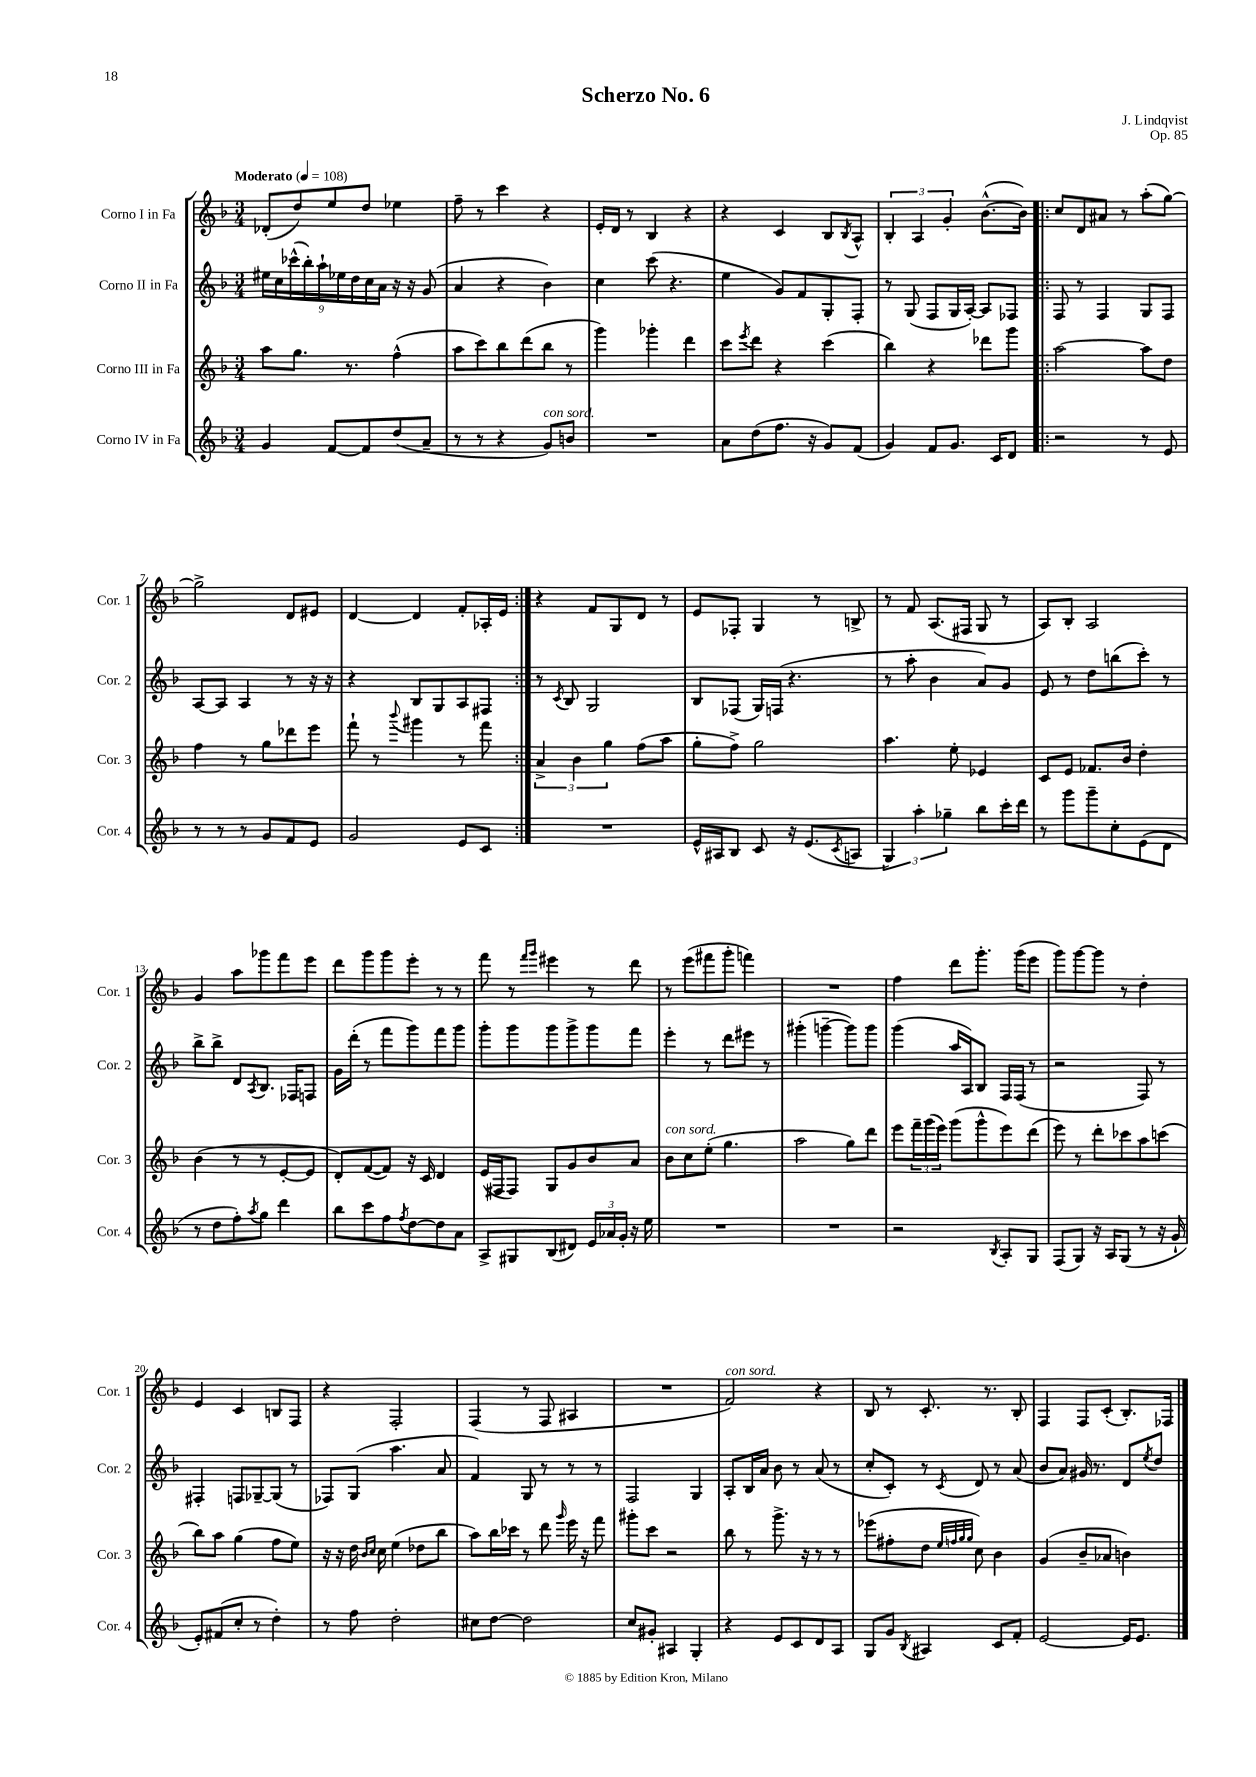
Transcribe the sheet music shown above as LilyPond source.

\header { title = "Scherzo No. 6" composer = "J. Lindqvist" opus = "Op. 85" }
<<
\new StaffGroup <<
\new Staff = "s0" \with { instrumentName = "Corno I in Fa" shortInstrumentName = "Cor. 1" } {
    \clef treble \key f \major \numericTimeSignature \time 3/4 \tempo "Moderato" 4 = 108
    des'8-.( d''8) e''8 d''8 ees''4 |
    f''8-- r8 c'''4 r4 |
    e'16-. d'16 r8 bes4 r4 |
    r4 c'4 bes8 \acciaccatura { bes8 } a8-^ |
    \tuplet 3/2 { bes4-. a4 g'4-. } bes'8.~-^( bes'16) |
    \repeat volta 2 { c''8 d'8 ais'8 r8 a''8-.( g''8~) |
    g''2-> d'8 eis'8 |
    d'4~ d'4 f'8-. aes16-. e'16 | }
    r4 f'8 g8 d'8 r8 |
    e'8 fes8-. g4 r8 b8-> |
    r8 f'8 a8.( fis16 g8 r8 |
    a8) bes8-. a2 |
    g'4 a''8 ges'''8 f'''8 e'''8 |
    d'''8 g'''8 g'''8 e'''8-. r8 r8 |
    f'''8 r8 \grace { f'''16 g'''16 } eis'''4 r8 d'''8 |
    r8 e'''8( fis'''8 g'''8-. f'''4) |
    R2. |
    f''4 d'''8 g'''8.-. g'''16( e'''8 |
    g'''8) g'''8~ g'''8 r8 d''4-. |
    e'4 c'4 b8 f8 |
    r4 f2-. |
    f4( r8 f8 ais4 |
    R2. |
    f'2^\markup { \italic "con sord." }) r4 |
    bes8 r8 c'8.-. r8. bes8-. |
    f4 f8 c'8-.( bes8.-.) fes16 \bar "|." |
}
\new Staff = "s1" \with { instrumentName = "Corno II in Fa" shortInstrumentName = "Cor. 2" } {
    \clef treble \key f \major \numericTimeSignature \time 3/4
    \tuplet 9/8 { eis''16 c''16 ces'''16-^( bes''16-.) a''16-! ees''16 d''16 c''16 a'16 } r16 r16 g'8( |
    a'4 r4 bes'4) |
    c''4 c'''8( r4. |
    e''4 g'8) f'8 g8-. f8-. |
    r8 g8( f8 g16 a16~-.) a8 fes8 |
    \repeat volta 2 { f8 r8 f4 g8 f8 |
    a8~ a8 a4 r8 r16 r16 |
    r4 bes8 g8 a8 fis8 | }
    r8 \acciaccatura { c'8 } bes8 g2 |
    bes8 fes8( g16) f16( r4. |
    r8 a''8-. bes'4 a'8) g'8 |
    e'8 r8 d''8 b''8( c'''8-.) r8 |
    bes''8-> bes''8-> d'8 \acciaccatura { a8 } bes8. fes16 f8 |
    g'16 d'''16-.( r8 f'''8 g'''8) f'''8 g'''8 |
    g'''8-. g'''8 g'''8 g'''8-> g'''8 f'''8 |
    e'''4-. r8 d'''8 eis'''8 r8 |
    gis'''4-.( g'''4~-- g'''8) g'''8 |
    g'''4( a''16 a16) bes8 f16 f16( r8 |
    r2 f8) r8 |
    fis4-. f8 ges8~-- ges8( r8 |
    fes8) g8( a''4. a'8 |
    f'4) g8 r8 r8 r8 |
    f2 g4 |
    a8-. bes16 a'16 bes'8 r8 a'8( r8 |
    c''8-. c'8-.) r8 \acciaccatura { c'8 } d'8 r8 a'8( |
    bes'8 a'8) gis'16 r8. d'8 \acciaccatura { e''8 } d''8 \bar "|." |
}
\new Staff = "s2" \with { instrumentName = "Corno III in Fa" shortInstrumentName = "Cor. 3" } {
    \clef treble \key f \major \numericTimeSignature \time 3/4
    a''8 g''8. r8. f''4-^( |
    a''8 c'''8) bes''8 d'''8( bes''8 r8 |
    g'''4) ges'''4-. d'''4 |
    c'''8 \acciaccatura { e'''8 } d'''8 r4 c'''4( |
    bes''4) r4 des'''8 g'''8 |
    \repeat volta 2 { a''2~ a''8 d''8 |
    f''4 r8 g''8 des'''8 e'''8 |
    f'''8-! r8 \appoggiatura { bes'''8 } gis'''4 r8 f'''8 | }
    \tuplet 3/2 { a'4-> bes'4 g''4 } f''8( a''8 |
    g''8-. f''8->) g''2 |
    a''4. e''8-. ees'4 |
    c'8 e'8 fes'8. bes'16 d''4-. |
    bes'4( r8 r8 e'8~-. e'8 |
    d'8-.) f'8~( f'8) r16 c'16 d'4 |
    e'16( fis16 fis8) g8 g'8 bes'8 a'8 |
    bes'8^\markup { \italic "con sord." } c''8 e''8-.( g''4. |
    a''2 g''8) d'''8 |
    e'''8 \tuplet 3/2 { f'''16-- g'''16( e'''16) } g'''8( g'''8-^ e'''8) d'''8( |
    e'''8) r8 d'''8-. ces'''8 a''8 c'''8( |
    bes''8) a''8 g''4( f''8 e''8) |
    r16 r16 d''16 \grace { bes'16 c''16 } c''16 e''4( des''8 bes''8 |
    a''8) bes''16 ces'''16 r8 d'''8 \grace { g'''16 } e'''16 r16 f'''8 |
    gis'''8-. c'''8 r2 |
    bes''8 r8 g'''8.-> r16 r8 r8 |
    ees'''8( fis''8-. d''8 \grace { e''32 f''32 g''32 g''32 } c''8) bes'4 |
    g'4( bes'8-- aes'8 b'4) \bar "|." |
}
\new Staff = "s3" \with { instrumentName = "Corno IV in Fa" shortInstrumentName = "Cor. 4" } {
    \clef treble \key f \major \numericTimeSignature \time 3/4
    g'4 f'8~ f'8 d''8( a'8-- |
    r8 r8 r4 g'8^\markup { \italic "con sord." }) b'8 |
    R2. |
    a'8 d''8( f''8. r16 g'8) f'8( |
    g'4) f'8 g'8. c'16 d'8 |
    \repeat volta 2 { r2 r8 e'8 |
    r8 r8 r8 g'8 f'8 e'8 |
    g'2 e'8 c'8 | }
    R2. |
    e'16-^ ais16 bes8 c'8 r16 e'8.( \acciaccatura { c'8 } a8 |
    \tuplet 3/2 { g4) a''4-. ges''4-- } bes''8 c'''16-. d'''16 |
    r8 g'''8 g'''8-- c''8-. e'8( d'8 |
    r8 d''8 f''8-.) \acciaccatura { a''8 } g''8 d'''4 |
    bes''8 c'''8 f''8 \acciaccatura { f''8 } d''8~ d''8 a'8 |
    a8-> gis8 bes8( dis'8) \tuplet 3/2 { e'16 aes'16 g'16-. } r16 e''16 |
    R2. |
    R2. |
    r2 \acciaccatura { bes8 } a8-. g8 |
    f8( g8) r16 a16 g8( r8 r16 g'16-! |
    e'8-.) fis'8( c''8-. r8 d''4-.) |
    r8 f''8 d''2-. |
    cis''8 d''8~ d''2 |
    c''8 gis'8-. ais4 g4-. |
    r4 e'8 c'8 d'8 a8 |
    g8 g'8 \acciaccatura { bes8 } ais4 c'8 f'8-. |
    e'2~ e'16 e'8. \bar "|." |
}
>>
>>
